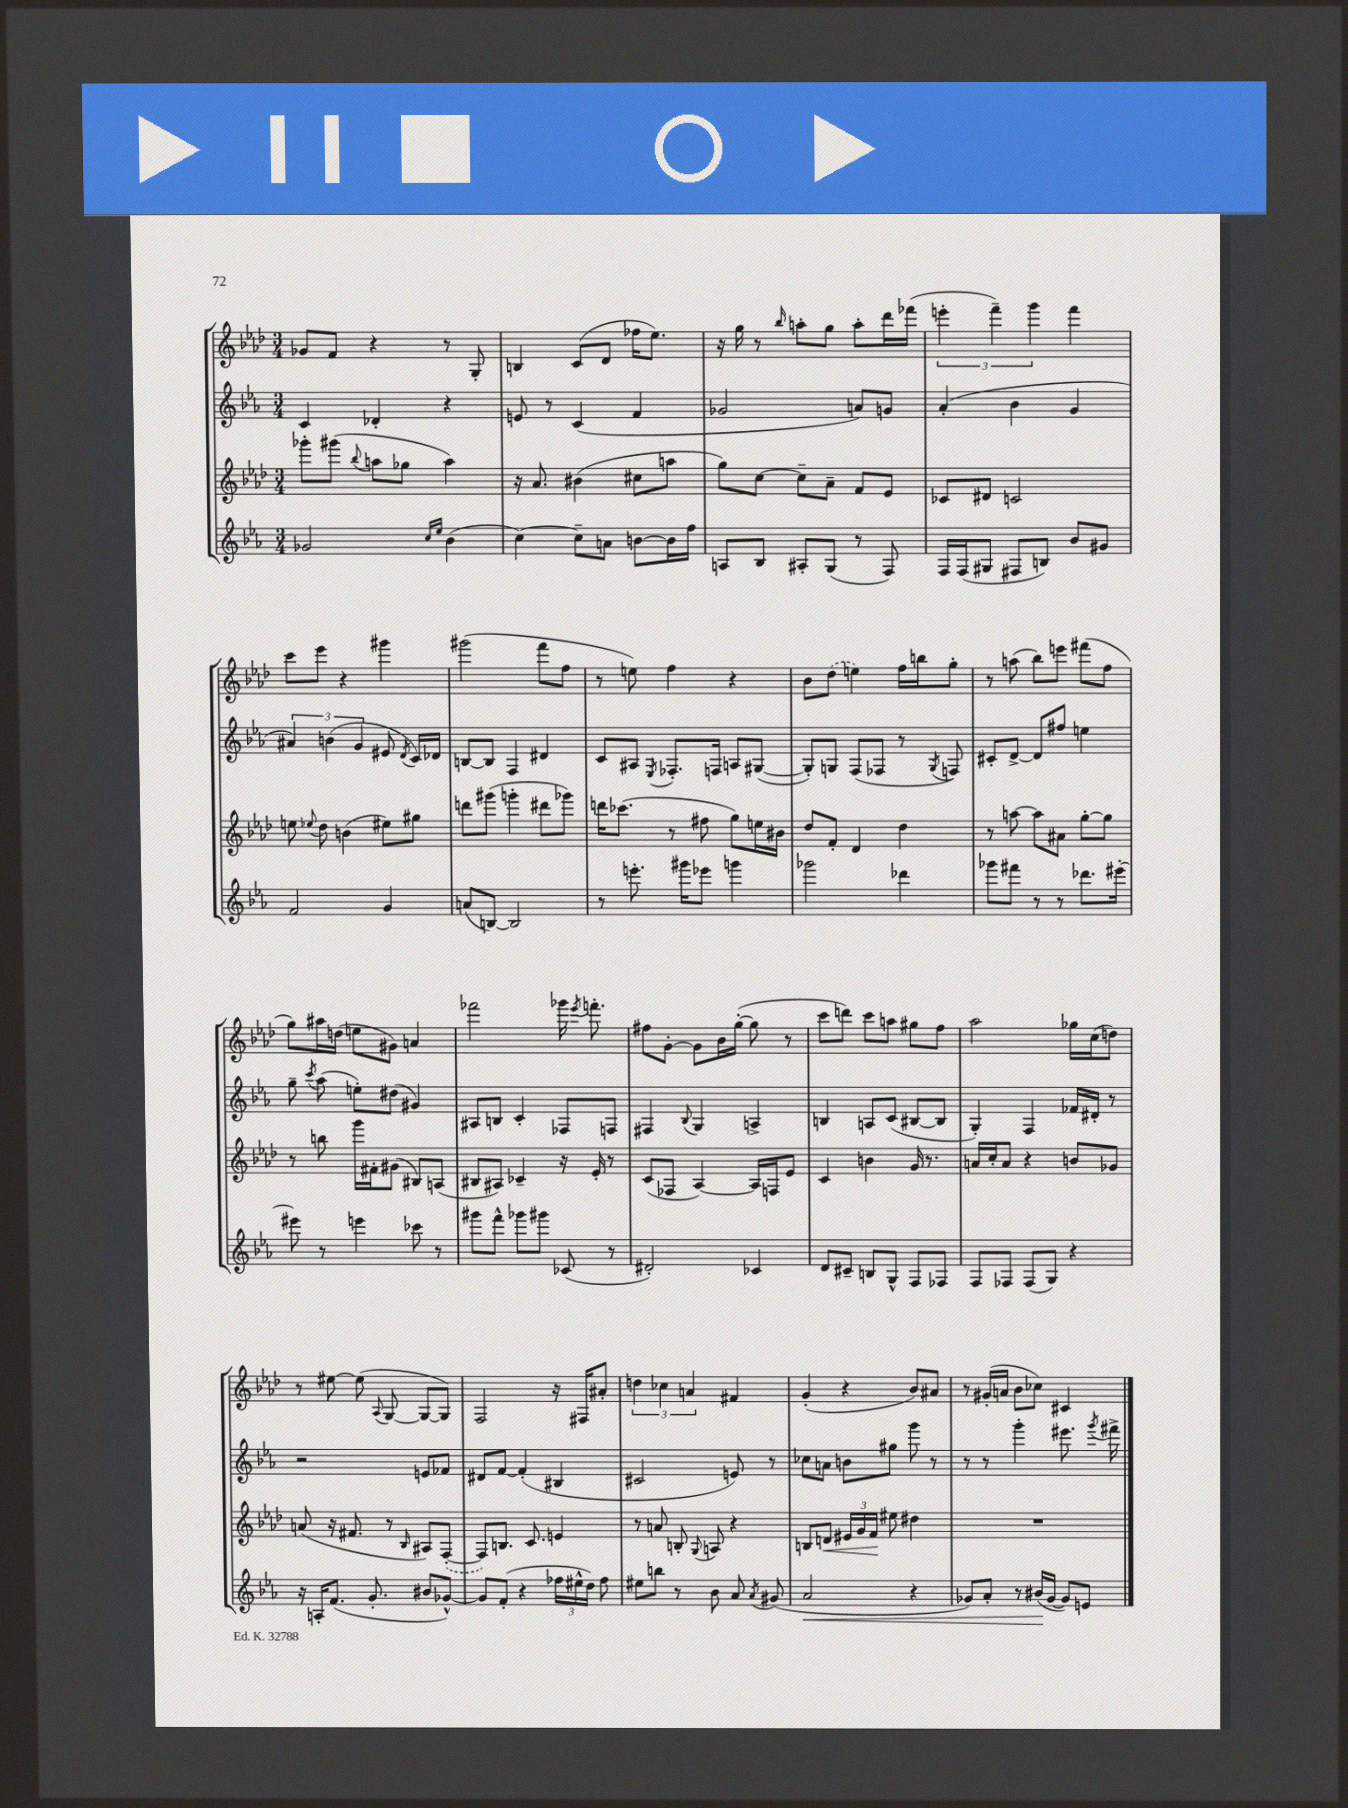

**kern	**kern	**kern	**kern
*staff4	*staff3	*staff2	*staff1
*clefG2	*clefG2	*clefG2	*clefG2
*k[b-e-a-]	*k[b-e-a-d-]	*k[b-e-a-]	*k[b-e-a-d-]
*M3/4	*M3/4	*M3/4	*M3/4
2g-	8ggg-'	4c	8g-
.	(8ggg#	.	8f
.	8qqbb-	.	.
.	8aa	4d-'	4r
.	8gg-	.	.
16qqcc	.	.	.
16qqee-	.	.	.
(4b-	4aa)	4r	8r
.	.	.	8G'
=	=	=	=
[4cc)	16r	8e	4B
.	8.a-	.	.
.	.	8r	.
8cc~]	(4b#	(4c	(8c
8a	.	.	8d-
[8b	8cc#	4f	16ff-
.	.	.	8.ee-)
16b]	8aa	.	.
16ff	.	.	.
=	=	=	=
8A	8gg)	2g-	16r
.	.	.	16gg
8B-	[8cc	.	8r
.	.	.	16qqbb-
8A#'	8cc~]	.	8aa'
(8G	8a-~	.	8gg
8r	8f	8a)	8aa'
8F)	8e-	8g	16ddd-
.	.	.	(16fff-
=	=	=	=
16F	8c-	(4a-'	6eee'
(16F	.	.	.
8G#	8d#	.	.
.	.	.	6fff~)
8F#	2c	4b-	.
.	.	.	6ggg
8B)	.	.	.
8b-	.	4g	4fff
8g#	.	.	.
=	=	=	=
2f	8ee	6a#)	8ccc
.	8qqee-	.	.
.	8dd-	.	8eee-
.	.	(6b	.
.	(4b	.	4r
.	.	6g	.
4g	8ee#)	8e#	4ggg#
.	.	8qd	.
.	8gg#	16c)	.
.	.	16d-	.
=	=	=	=
(8a	8ddd	[8B	(2ggg#
[8B)	(8ggg#	8B]	.
2B]	4ggg'	4F	.
.	8ddd#	4d#	8fff
.	8ggg-)	.	8ff
=	=	=	=
8r	16ddd	8c	8r
.	(8.ccc-	.	.
8.eee'	.	8A#	8ee)
.	.	8qE-	.
.	8r	8.F-'	4ff
16ggg#	.	.	.
8eee-	8ff#	.	.
.	.	16F	.
4ggg	8gg)	8A	4r
.	16ee	([8G#	.
.	16b#	.	.
=	=	=	=
2ggg-	8dd-	8G#'])	8b-
.	8f'	8G	(8dd-
.	4d-	(8F	4ee)
.	.	8F-	.
4ddd-	4dd-	8r	16ff
.	.	.	16bb
.	.	8qG	.
.	.	8F)	8gg'
=	=	=	=
8ggg-	8r	8c#'	8r
8fff#	[8aa	[8d^	(8aa
8r	8aa]	8d]	8bb-)
8r	8a#	8ff#	8eee
8.ddd-	[8gg'	4ee	(8fff#
.	8gg]	.	8ff
[16eee#'	.	.	.
=	=	=	=
8eee#]	8r	8gg~	8gg)
.	.	8qccc	.
8r	8bb	(8aa-	16aa#
.	.	.	(16dd
4eee	16ggg	8ee')	8ee
.	16f#'	.	.
.	(8g#	(8dd#	8g#)
8ccc-	8B#)	4g#)	4a
8r	(8A	.	.
=	=	=	=
8ggg#	8B#	8A#	2fff-
8fff^^	8A#)	8B	.
8ggg-	4c-~	4c'	.
8ggg#	.	.	.
(8c-	16r	8F-	16ggg-
.	.	.	8qeee-
.	16e-'	.	8.fff'
8r	8r	8F	.
=	=	=	=
2d#')	(8c	4F#	8ff#
.	8F-	.	[8g'
.	.	8qqB-	.
.	[4A-)	4G	8g]
.	.	.	16b-
.	.	.	([16gg'
4c-	16A-]	4A^	8gg]
.	16F	.	.
.	8e-	.	8r
=	=	=	=
8d	4c	4B	8ccc
8c#~	.	.	8ddd)
8B	4b	8A	8ccc
8G^^	.	(8c	8aa
8F	16g	[8B#	8gg#
.	8.r	.	.
8F-	.	8B#]	8ff
=	=	=	=
8F	16a	4G')	2aa-
.	16cc'	.	.
8F-	8a	.	.
(8F-	4r	4F	.
8G)	.	.	.
4r	8b	16f-	16gg-
.	.	16d#'	(16cc
.	8g-	8r	8dd)
=	=	=	=
16r	(8a	2r	8r
16A'	.	.	.
(8.f	16r	.	[8ee#
.	8.f#	.	.
.	.	.	(8ee#]
8.g'	.	.	.
.	.	.	8qqA-
.	8r	.	[8G
.	16qqB-	.	.
8b#	8A#)	8e	8G_
[8g-^^)	([8F'	8f-	8G])
=	=	=	=
8g-]	8F])	8d#	2F
(8f'	8.B	[8f	.
4r	.	(4f']	.
.	8.c	.	.
24ff-	4e	4B#	16r
24ee#^^	.	.	.
.	.	.	16F#
24dd)	.	.	.
8ff-	.	.	8a#'
=	=	=	=
8ee#	8r	2c#	6dd
8bb	8a	.	.
.	.	.	6cc-
8r	8B'	.	.
.	.	.	6a
.	8qqG	.	.
8b-	8A	.	.
8a-	4r	8e)	4f#
8qa-	.	.	.
(8g#	.	8r	.
=	=	=	=
2a-	8B	8cc-	(4g'
.	8d	8a	.
.	24e#	8b	4r
.	24g	.	.
.	24f	.	.
.	8ee#	8gg#	.
4r	4dd#	8ggg	8b-)
.	.	8r	8a#
=	=	=	=
8g-)	2.r	8r	8r
8a-'	.	8r	(16g#'
.	.	.	16a
8r	.	4ggg'	8b-
(16b#	.	.	8cc-)
[16g-	.	.	.
8g-])	.	8.eee#	4c#
8e	.	.	.
.	.	8qggg	.
.	.	16fff#^	.
==	==	==	==
*-	*-	*-	*-
